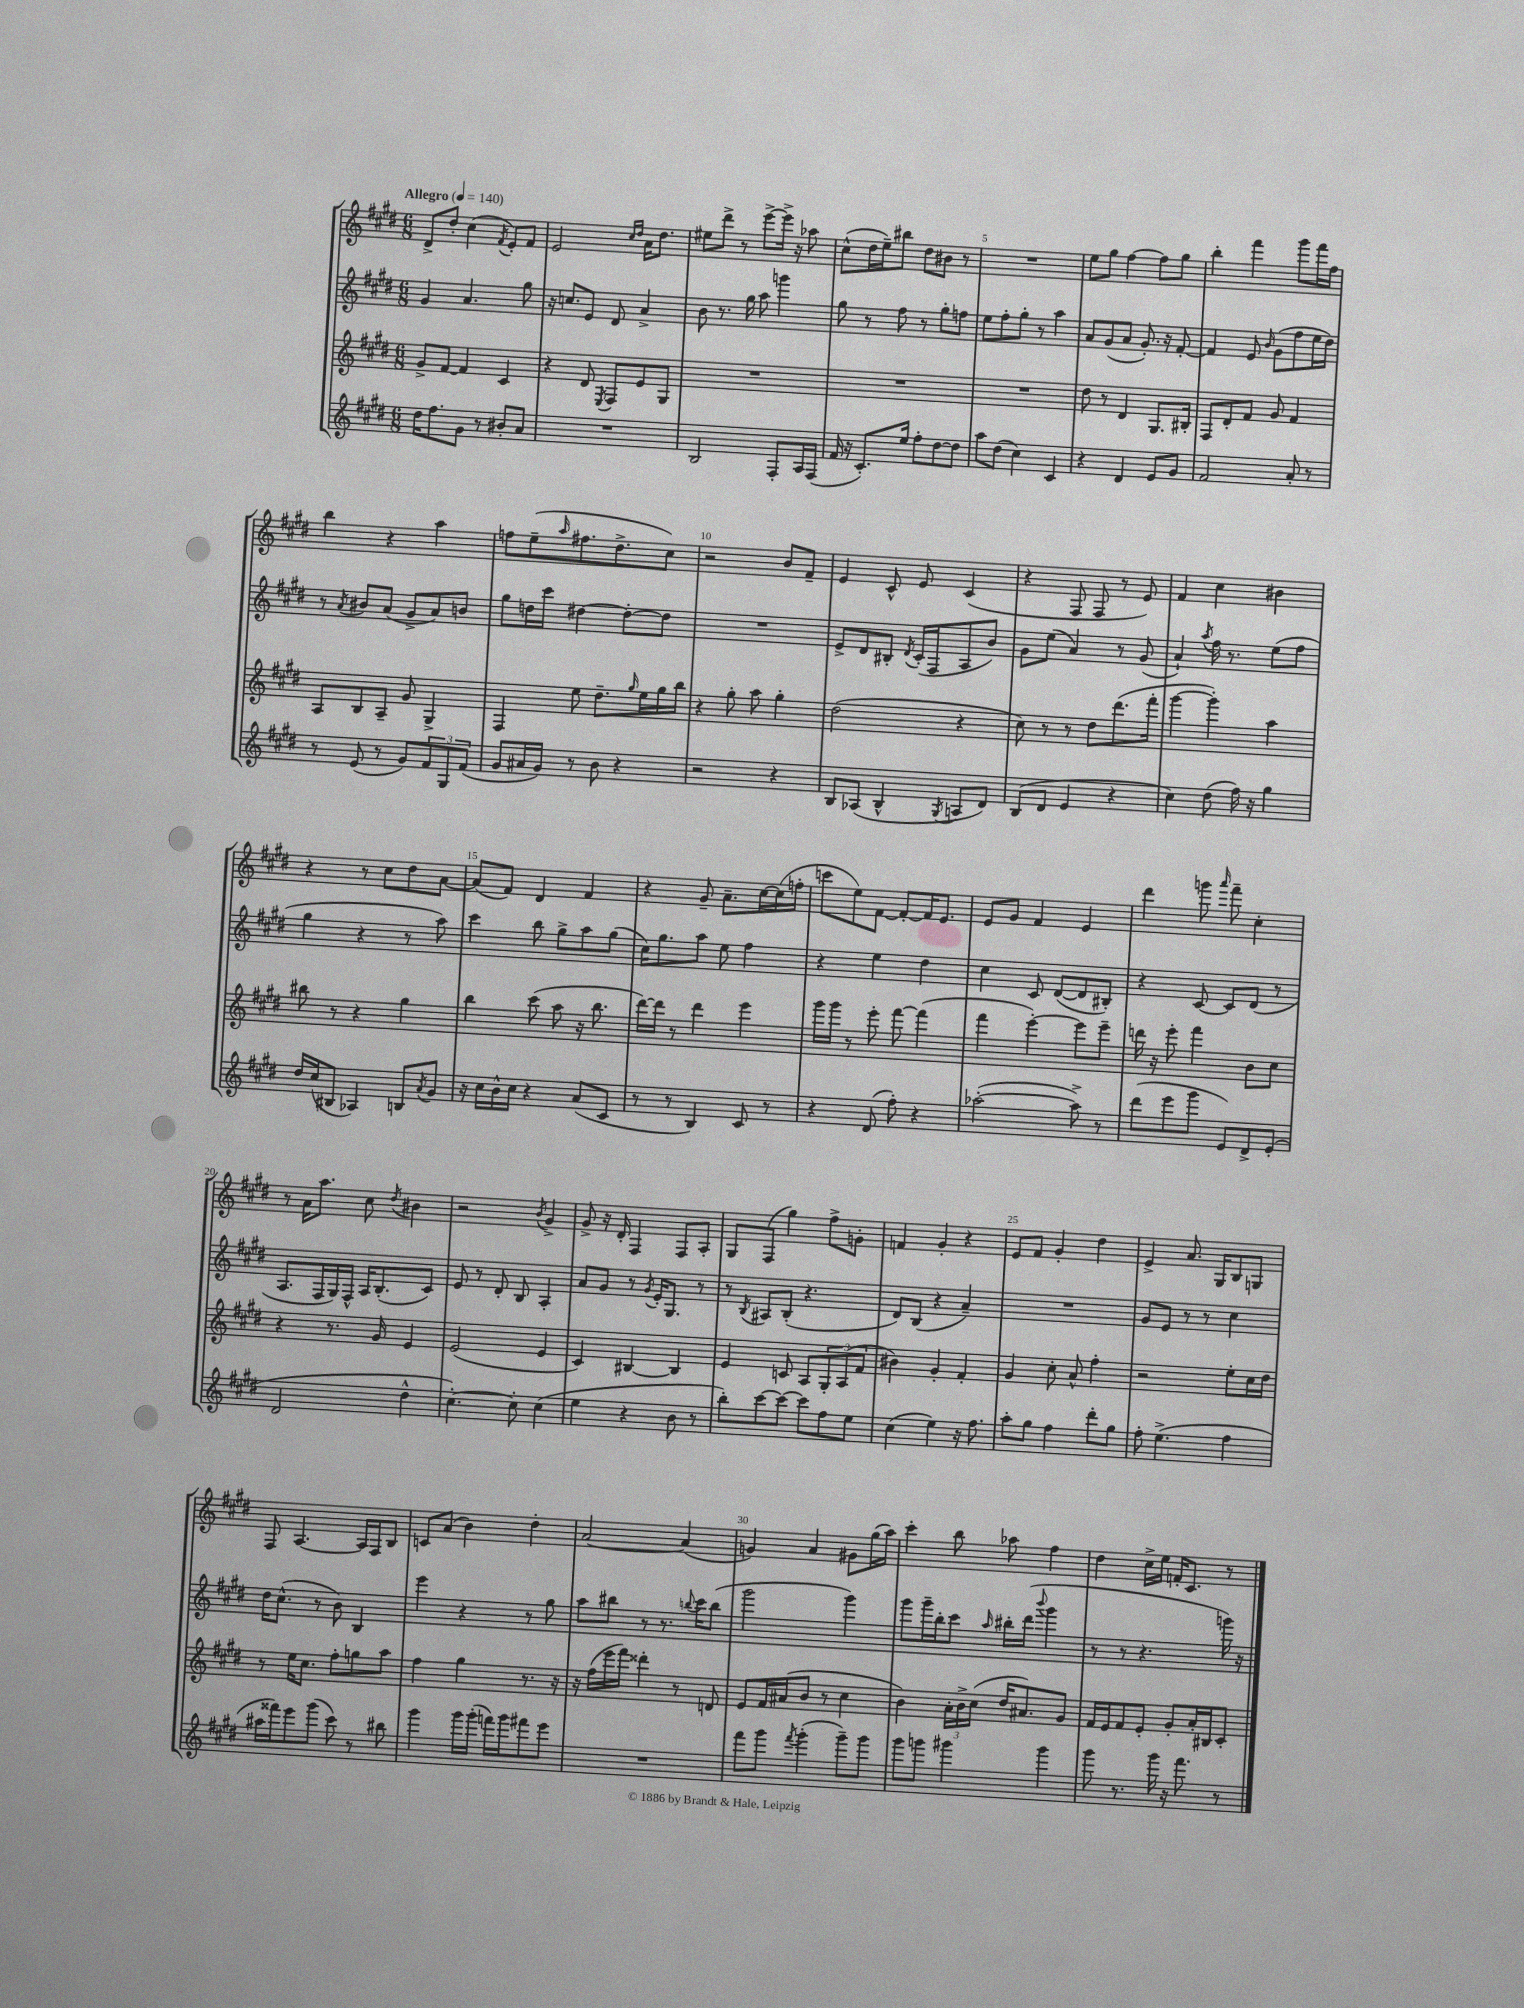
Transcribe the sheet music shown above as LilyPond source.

<<
\new StaffGroup <<
\new Staff = "s0" {
    \clef treble \key e \major \numericTimeSignature \time 6/8 \tempo "Allegro" 4 = 140
    dis'8-> dis''8-. cis''4( \acciaccatura { fis'8 } e'8-.) fis'8 |
    e'2 \grace { cis''16 dis''16 } a'16 dis''8. |
    eis''8 dis'''8-> r8 e'''8~-> e'''16-> r16 aes''8 |
    cis''8-^( dis''16 e''16--) bis''8 dis''8 bis'8 r8 |
    R2. |
    e''8 gis''8 fis''4~ fis''8 gis''8 |
    b''4-. fis'''4 gis'''8 fis'''16 fis''16 |
    b''4 r4 a''4 |
    f''8 e''8--( \grace { a''16 } fis''8. dis''8.-> cis''8) |
    r2 b'8 fis'8-- |
    e'4 cis'8-^ e'8 cis'4( |
    r4 fis8 fis8 r8 e'8) |
    fis'4 cis''4 bis'4 |
    r4 r8 cis''8 dis''8 a'8~ |
    a'8( fis'8) dis'4 fis'4 |
    r4 gis'8-- a'8.-- cis''16~ cis''16( f''16-. |
    c'''8 e''8) fis'8~ fis'8~-. fis'16 e'8. |
    e'8 gis'8 fis'4 e'4 |
    dis'''4 g'''8 \grace { a'''16 } fis'''8-- cis''4-. |
    r8 a'16 a''8. cis''8 \acciaccatura { dis''8 } bis'4 |
    r2 \acciaccatura { b'8 } gis'4-> |
    gis'8-> r16 dis'16-. fis4 fis8 a8-. |
    gis8 fis8( gis''4) fis''8-> g'8-. |
    f'4 gis'4-. r4 |
    e'8 fis'8 gis'4-. dis''4 |
    e'4-> a'8. gis16 b8 g8 |
    fis8 a4.~ a16 fis16 b8 |
    c'8 a'8( b'4) dis''4-. |
    a'2~ a'4( |
    g'4) a'4 gis'8 gis''16( a''16) |
    cis'''4-. b''8 aes''8 fis''4 |
    dis''4 cis''16-> e''16 f'16-. cis'8. r8 \bar "|." |
}
\new Staff = "s1" {
    \clef treble \key e \major \numericTimeSignature \time 6/8
    gis'4 a'4. gis''8 |
    r16 c''8. e'8 dis'8 a'4-> |
    b'8 r8. gis''16 a''8 g'''4 |
    gis''8 r8 fis''8 r8 gis''8-. f''8 |
    e''8 fis''8-. gis''8-. r8 a''4 |
    a'8 gis'8( a'8 gis'8.-.) r16 fis'8~-. |
    fis'4 e'8 \grace { b'16 } gis'8( fis''8 e''16 dis''16) |
    r8 \acciaccatura { a'8 } bis'8 a'8( gis'8-> a'8) b'8 |
    gis''8 d''16 cis'''16 dis''4~ dis''8~-. dis''8 |
    R2. |
    e'8-> dis'8 bis8-. \acciaccatura { dis'8 } cis'16-.( fis16 a8 b'8) |
    gis'8 e''8( a'4) r8 gis'8( |
    a'4-!) \acciaccatura { a''8 } fis''16 r8. e''8( fis''8 |
    gis''4 r4 r8 a''8) |
    cis'''4 b''8 gis''8-> a''8 gis''8( |
    cis''16) gis''8. a''8 e''8 fis''4 |
    r4 e''4 dis''4 |
    cis''4 cis'8 dis'8~( dis'8 bis8-.) |
    r4 cis'8~ cis'8 dis'8( r8 |
    a8. fis16 gis16) fis16-^ a16 b8.-.( cis'8) |
    e'8 r8 dis'8-. b8 a4-. |
    a'8 gis'8 r8 \acciaccatura { gis'8 } e'16-. gis8. r8 |
    r8 \acciaccatura { b8 } ais8 b8-.( r4. |
    dis'8) b8( r4 a'4--) |
    R2. |
    gis'8 e'8 r8 r8 cis''4 |
    dis''16 cis''8.-^( r8 b'8) b4 |
    e'''4 r4 r8 gis''8 |
    a''8 bis''8 r8 r8. \appoggiatura { b''8 } cis'''16 b''8( |
    gis'''2 gis'''4) |
    gis'''8 gis'''16-- b''16-. cis'''8 \grace { a''16 } bis''16-. dis'''16( \appoggiatura { b'''8 } gis'''4 |
    r8 r8 r4. g'''16) r16 \bar "|." |
}
\new Staff = "s2" {
    \clef treble \key e \major \numericTimeSignature \time 6/8
    gis'8-> fis'8~ fis'4 cis'4 |
    r4 dis'8 \acciaccatura { e8 } fis8 e'8 gis8 |
    R2. |
    R2. |
    R2. |
    dis''8 r8 dis'4 gis8. bis16-. |
    fis8 dis'8-. fis'8 gis'8 fis'4 |
    a8 b8 a8-- gis'8 gis4-> |
    fis4 e''8 dis''8.-- \grace { gis''16 } e''16 gis''16 b''16 |
    r4 gis''8-. a''8 gis''4-. |
    dis''2( r4 |
    cis''8) r8 r8 dis''8 dis'''8.( fis'''16-. |
    gis'''4~ gis'''4-.) a''4 |
    bis''8 r8 r4 gis''4 |
    b''4 cis'''8( a''8 r16 b''8. |
    dis'''16~) dis'''16 r8 dis'''4 e'''4 |
    gis'''16 gis'''16 r8 e'''8-. fis'''8~ fis'''4( |
    fis'''4 e'''4~-.) e'''8 e'''8-- |
    d'''16 r16 e'''8-. fis'''4 b'8 cis''8 |
    r4 r8. gis'16 e'4 |
    e'2( e'4 |
    cis'4) bis4~ bis4 |
    e'4 c'8 a8 \tuplet 3/2 { gis8-. a8( fis'8 } |
    bis'4) gis'4-. fis'4-. |
    gis'4 cis''8-. a'8-^ fis''4-. |
    r2 e''8-. cis''16 dis''16 |
    r8 e''16 cis''8. fis''8-. g''8 a''8 |
    fis''4 gis''4 r8. r16 |
    r16 fis''16( e'''16 fis'''16) disis'''4-. r8 d'8 |
    e'8 fis'16 ais'16( b'8 r8 cis''4 |
    b'4) \tuplet 3/2 { a'16-. b'16-> cis''16( } dis''16 ais'8.) gis'8 |
    fis'16 e'16 fis'8 e'8-. gis'8-. a'16-. bis16 cis'8-. \bar "|." |
}
\new Staff = "s3" {
    \clef treble \key e \major \numericTimeSignature \time 6/8
    dis''16 fis''8. gis'8 r8 bis'8-. a'8 |
    R2. |
    b2 fis8-. a16 fis16( |
    fis'16 r16 cis'8.-.) e''16 fis''8-. dis''8~ dis''8 |
    a''8 dis''8( cis''4) cis'4 |
    r4 dis'4 e'8 gis'8 |
    fis'2 a'8-. r8 |
    r8 e'8( r8 gis'8) \tuplet 3/2 { fis'8 gis8 fis'8( } |
    gis'8 ais'16 gis'16) r8 b'8 r4 |
    r2 r4 |
    b8 aes8( b4-^ \acciaccatura { gis8 } a8 dis'8) |
    b8( dis'8 e'4 r4 |
    cis''4) dis''8( fis''16) r16 gis''4 |
    dis''16 cis''16( bis8 aes4) b8 \acciaccatura { a'8 } gis'8 |
    r16 cis''16 b'16-^ cis''16 r4 a'8( cis'8 |
    r8 r8 b4) cis'8 r8 |
    r4 dis'8( fis''8-.) r4 |
    aes''2~-.( aes''8->) r8 |
    dis'''8( e'''8 gis'''8 e'8) dis'8-> e'8-.( |
    dis'2 dis''4-^ |
    cis''4.~-.) cis''8-. cis''4( |
    e''4 r4 b'8 r8 |
    b''8-.) cis'''8~ cis'''8~ cis'''8 fis''8 e''8 |
    cis''4( e''4) r16 fis''8. |
    a''8-. gis''8 fis''4 dis'''8-. gis''8 |
    fis''8-. e''4.->( fis''4 |
    ais''16 fisis'''16) e'''8 gis'''8( cis'''8) r8 bis''8 |
    gis'''4 gis'''16 gis'''16-.( f'''16) gis'''16 fis'''8 e'''8 |
    R2. |
    fis'''8 gis'''8 \acciaccatura { fis'''8 } gis'''4-.( gis'''8--) gis'''8 |
    gis'''8 g'''8 gis'''4 gis'''4 |
    gis'''8 r8. gis'''16 r16 fis'''8. r8 \bar "|." |
}
>>
>>
\layout { \context { \Score \override BarNumber.break-visibility = ##(#f #t #t) barNumberVisibility = #(every-nth-bar-number-visible 5) } }
